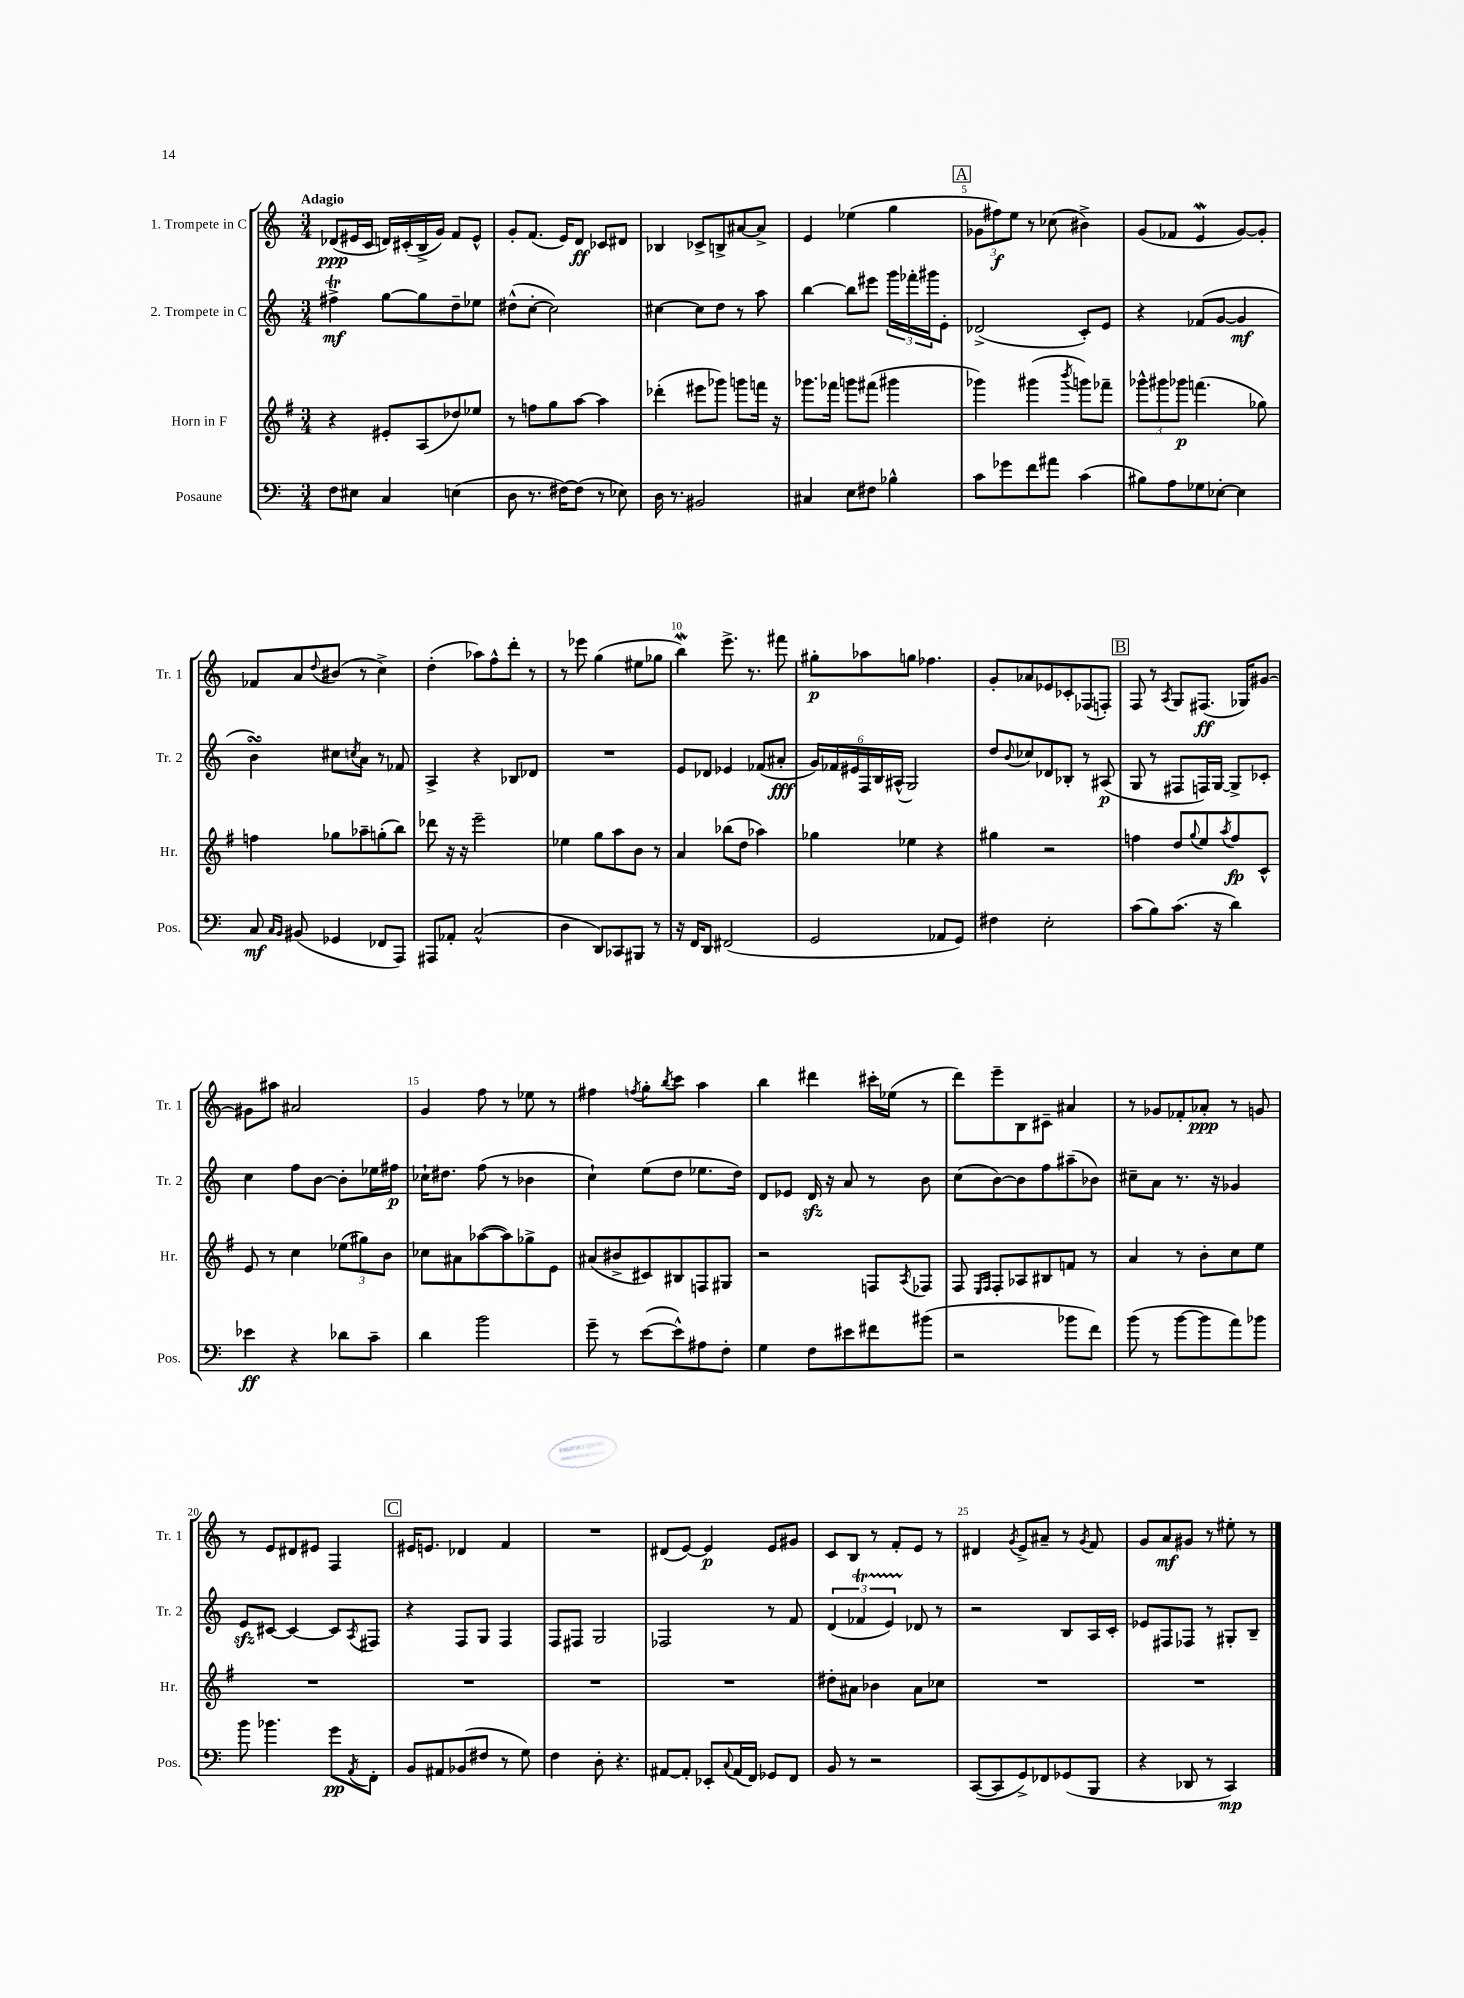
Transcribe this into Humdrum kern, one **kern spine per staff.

**kern	**dynam	**kern	**dynam	**kern	**dynam	**kern	**dynam
*part4	*part4	*part3	*part3	*part2	*part2	*part1	*part1
*staff4	*staff4	*staff3	*staff3	*staff2	*staff2	*staff1	*staff1
*I"Posaune	*	*I"Horn in F	*	*I"2. Trompete in C	*	*I"1. Trompete in C	*
*I'Pos.	*	*I'Hr.	*	*I'Tr. 2	*	*I'Tr. 1	*
*clefF4	*	*clefG2	*	*clefG2	*	*clefG2	*
*k[]	*	*k[f#]	*	*k[]	*	*k[]	*
*M3/4	*	*M3/4	*	*M3/4	*	*M3/4	*
=1	=1	=1	=1	=1	=1	=1	=1
!	!	!	!	!	!	!LO:TX:a:B:t=Adagio	!
8F\L	.	4r	.	4ff#Xt^\	mf	(8d-X/L	ppp
8E#X\J	.	.	.	.	.	16e#X/L	.
.	.	.	.	.	.	16c/JJ	.
4C/	.	8e#X'/L	.	[8gg\L	.	16dn/LL)	.
.	.	.	.	.	.	(16c#X'/	.
.	.	(8A/	.	8gg\]	.	16B^/	.
.	.	.	.	.	.	16g/JJ)	.
(4En\	.	8dd-X/)	.	8dd~\	.	8f/L	.
.	.	8ee-X/J	.	8ee-X\J	.	8e#^^/J	.
=2	=2	=2	=2	=2	=2	=2	=2
8D\	.	8r	.	(8dd#X^^\L	.	8g'/L	.
8.r	.	8ffn\L	.	[8cc'\J	.	(8.f/J	.
.	.	8gg\	.	2cc\])	.	.	.
[16F#X\KL)	.	.	.	.	.	16e/KL)	.
(8F#\J]	.	[8aa\J	.	.	.	8d/J	ff
8r	.	4aa\]	.	.	.	8c-X/L	.
8E-X\)	.	.	.	.	.	8d#X/J	.
=3	=3	=3	=3	=3	=3	=3	=3
16D\	.	(4ddd-X'\	.	[4cc#X\	.	4B-X/	.
8.r	.	.	.	.	.	.	.
2BB#X/	.	8eee#X\L	.	8cc#\L]	.	8c-X^/L	.
.	.	8ggg-X\J)	.	8dd\J	.	8Bn^/	.
.	.	8gggn\L	.	8r	.	[8a#X/	.
.	.	16fffn\Jk	.	8aa\	.	8a#^/J]	.
.	.	16r	.	.	.	.	.
=4	=4	=4	=4	=4	=4	=4	=4
4C#X/	.	8.ggg-X\L	.	[4bb\	.	4e/	.
.	.	16fff-X\Jk	.	.	.	.	.
8E\L	.	8gggn\L	.	8bb\L]	.	(4ee-X\	.
8F#X\J	.	(8fff#X\J	.	8eee#X\J	.	.	.
4B-X^^\	.	4ggg#X\	.	24ggg\LL	.	4gg\	.
.	.	.	.	24fff-X'\	.	.	.
.	.	.	.	24ggg#X\J	.	.	.
.	.	.	.	8e'\J	.	.	.
!!LO:REH:place=s1:t=A
=5	=5	=5	=5	=5	=5	=5	=5
8c\L	.	4ggg-X\)	.	(2d-X^/	.	12g-X\L	.
.	.	.	.	.	.	12ff#X\)	f
8g-X\	.	.	.	.	.	.	.
.	.	.	.	.	.	12ee\J	.
8f\	.	(4ggg#X\	.	.	.	8r	.
8a#X\J	.	.	.	.	.	(8cc-X\	.
.	.	8qbbb/	.	.	.	.	.
(4c\	.	8gggn\L)	.	8c'/L)	.	4b#X^\)	.
.	.	8fff-X~\J	.	8e/J	.	.	.
=6	=6	=6	=6	=6	=6	=6	=6
8B#X\L)	.	12ggg-X^^\L	.	4r	.	(8g/L	.
.	.	12ggg#X\	.	.	.	.	.
8A\	.	.	.	.	.	8f-X/J	.
.	.	12ggg-X\J	p	.	.	.	.
8G-X\	.	(4.fffn\	.	(8f-X/L	.	4eW/	.
[8E-X'\J	.	.	.	[8g/J	.	.	.
4E-\]	.	.	.	4g/]	mf	[8g/L)	.
.	.	8gg-X\)	.	.	.	8g'/J]	.
!!LO:LB:g=z
=7	=7	=7	=7	=7	=7	=7	=7
8C/	mf	4ffn\	.	4bsSsS\)	.	8f-X/L	.
16qqC/LL	.	.	.	.	.	.	.
16qqBB/JJ	.	.	.	.	.	.	.
(8BB#X/	.	.	.	.	.	8a/	.
.	.	.	.	.	.	8qqdd/	.
4GG-X/	.	8gg-X\L	.	8cc#X\L	.	(8b#X/J	.
.	.	.	.	8qccn/	.	.	.
.	.	8aa-X~\	.	8a\J	.	8r	.
8FF-X/L	.	(8ggn'\	.	8r	.	4cc^\)	.
8AAA/J)	.	8bb\J)	.	8f-X/	.	.	.
=8	=8	=8	=8	=8	=8	=8	=8
8AAA#X/L	.	8ddd-X\	.	4A^/	.	(4dd'\	.
8AA-X'/J	.	16r	.	.	.	.	.
.	.	16r	.	.	.	.	.
(2C^^/	.	2eee~\	.	4r	.	8aa-X\L)	.
.	.	.	.	.	.	8ff^^\	.
.	.	.	.	8B-X/L	.	8ddd'\J	.
.	.	.	.	8d-X/J	.	8r	.
=9	=9	=9	=9	=9	=9	=9	=9
4D\	.	4ee-X\	.	2.r	.	8r	.
.	.	.	.	.	.	8eee-X\	.
8DD/L)	.	8gg\L	.	.	.	(4gg\	.
8CC-X/	.	8aa\	.	.	.	.	.
8BBB#X/J	.	8b\J	.	.	.	8ee#X\L	.
8r	.	8r	.	.	.	8gg-X\J	.
=10	=10	=10	=10	=10	=10	=10	=10
16r	.	4a/	.	8e/L	.	4bbW\)	.
16FF/KL	.	.	.	.	.	.	.
8DD/J	.	.	.	8d-X/J	.	.	.
(2FF#X/	.	(8bb-X\L	.	4e-X/	.	8.eee^\	.
.	.	8dd\J	.	.	.	.	.
.	.	.	.	.	.	8.r	.
.	.	4aa-X\)	.	(8f-X/L	.	.	.
.	.	.	.	8a#X'/J	fff	8fff#X\	.
=11	=11	=11	=11	=11	=11	=11	=11
2GG/	.	4gg-X\	.	24g/LL)	.	8gg#X'\L	p
.	.	.	.	24f-X/	.	.	.
.	.	.	.	24e#X/	.	.	.
.	.	.	.	24F/	.	8aa-X\	.
.	.	.	.	24B/	.	.	.
.	.	.	.	(24A#X^^/JJ	.	.	.
.	.	4ee-X\	.	2G/)	.	8ggn\J	.
.	.	.	.	.	.	4.ff-X\	.
8AA-X/L	.	4r	.	.	.	.	.
8GG/J)	.	.	.	.	.	.	.
=12	=12	=12	=12	=12	=12	=12	=12
4F#X\	.	4gg#X\	.	8dd/L	.	8g'/L	.
.	.	.	.	8qqb/	.	.	.
.	.	.	.	8cc-X/	.	8a-X/	.
2E'\	.	2r	.	8d-X/	.	8e-X/	.
.	.	.	.	8B-X'/J	.	8c-X'/	.
.	.	.	.	8r	.	(8F-X/	.
.	.	.	.	(8A#X/	p	8Fn'/J)	.
!!LO:REH:place=s1:t=B
=13	=13	=13	=13	=13	=13	=13	=13
(8c\L	.	4ffn\	.	8G/	.	8F/	.
8B\)	.	.	.	8r	.	8r	.
.	.	.	.	.	.	8qA/	.
(8.c\J	.	8dd/L	.	8F#X/L	.	8G/L	.
.	.	8qqgg/	.	.	.	.	.
.	.	8ee/	.	16Fn/L)	.	(8.F#X/J	ff
16r	.	.	.	[16G/JJ	.	.	.
.	.	8qaa/	.	.	.	.	.
4d\)	.	8ff/	fp	8G^/L]	.	.	.
.	.	.	.	.	.	16G-X/KL)	.
.	.	8c^^/J	.	8c-X'/J	.	[8g#X/J	.
!!LO:LB:g=z
=14	=14	=14	=14	=14	=14	=14	=14
4e-X\	ff	8e/	.	4cc\	.	8g#X\L]	.
.	.	8r	.	.	.	8aa#X\J	.
4r	.	4cc\	.	8ff\L	.	2a#X/	.
.	.	.	.	[8b\J	.	.	.
8d-X\L	.	(12ee-X\L	.	8b'\L]	.	.	.
.	.	12gg#X\)	.	.	.	.	.
8c~\J	.	.	.	16ee-X\L	.	.	.
.	.	12b\J	.	.	.	.	.
.	.	.	.	16ff#X\JJ	p	.	.
=15	=15	=15	=15	=15	=15	=15	=15
4d\	.	8cc-X\L	.	16cc-X`\KL	.	4g/	.
.	.	.	.	8.dd#X\J	.	.	.
.	.	8a#X\	.	.	.	.	.
2b\	.	([8aa-X\	.	(8ff\	.	8ff\	.
.	.	8aa-\])	.	8r	.	8r	.
.	.	8gg-X^\	.	4b-X\	.	8ee-X\	.
.	.	8e\J	.	.	.	8r	.
=16	=16	=16	=16	=16	=16	=16	=16
8g~\	.	(8a#X/L	.	4cc`\)	.	4ff#X\	.
8r	.	8b#X^/	.	.	.	.	.
.	.	.	.	.	.	8qffn/	.
([8e\L	.	8c#X/)	.	(8ee\L	.	8gg'\L	.
.	.	.	.	.	.	8qbb/	.
8e^^\])	.	8B#X/	.	8dd\J	.	8ccc\J	.
8A#X\	.	8Fn/	.	8.ee-X\L	.	4aa\	.
8F'\J	.	8G#X/J	.	.	.	.	.
.	.	.	.	16dd\Jk)	.	.	.
=17	=17	=17	=17	=17	=17	=17	=17
4G\	.	2r	.	8d/L	.	4bb\	.
.	.	.	.	8e-X/J	.	.	.
8F\L	.	.	.	16dzz/	.	4ddd#X\	.
.	.	.	.	16r	.	.	.
8e#X\	.	.	.	8a/	.	.	.
8f#X\	.	8Fn/L	.	8r	.	16ccc#X'\LL	.
.	.	.	.	.	.	(16ee-X\JJ	.
.	.	8qA/	.	.	.	.	.
(8b#X\J	.	8F-X/J	.	8b\	.	8r	.
=18	=18	=18	=18	=18	=18	=18	=18
2r	.	8F#/	.	(8cc\L	.	8ddd\L)	.
.	.	16qqE/LL	.	.	.	.	.
.	.	16qqF#/JJ	.	.	.	.	.
.	.	8F#'/L	.	[8b\)	.	8eee~\	.
.	.	8A-X/	.	8b\]	.	8B\	.
.	.	8B#X/	.	8ff\	.	8c#X~\J	.
8b-X\L	.	8fn/J	.	(8aa#X~\	.	4a#X/	.
8f\J)	.	8r	.	8b-X\J)	.	.	.
=19	=19	=19	=19	=19	=19	=19	=19
(8b\	.	4a/	.	8cc#X~\L	.	8r	.
8r	.	.	.	8a\J	.	8g-X/L	.
[8b\L	.	8r	.	8.r	.	8f-X'/	.
8b\]	.	8b'\L	.	.	.	8a-X'/J	ppp
.	.	.	.	16r	.	.	.
8a\)	.	8cc\	.	4g-X/	.	8r	.
8b-X\J	.	8ee\J	.	.	.	8gn/	.
!!LO:LB:g=z
=20	=20	=20	=20	=20	=20	=20	=20
8b\	.	2.r	.	8ezz/L	.	8r	.
4.b-X\	.	.	.	[8c#X/J	.	8e/L	.
.	.	.	.	4c#/_	.	8d#X/	.
.	.	.	.	.	.	8e#X/J	.
8g\L	pp	.	.	8c#/L]	.	4F/	.
8qAA/	.	.	.	8qA/	.	.	.
8FF'\J	.	.	.	8F#X/J	.	.	.
!!LO:REH:place=s1:t=C
=21	=21	=21	=21	=21	=21	=21	=21
8BB/L	.	2.r	.	4r	.	16e#X/KL	.
.	.	.	.	.	.	8.en/J	.
8AA#X/	.	.	.	.	.	.	.
(8BB-X/	.	.	.	8F/L	.	4d-X/	.
8F#X/J	.	.	.	8G/J	.	.	.
8r	.	.	.	4F/	.	4f/	.
8G\)	.	.	.	.	.	.	.
=22	=22	=22	=22	=22	=22	=22	=22
4F\	.	2.r	.	8F/L	.	2.r	.
.	.	.	.	8F#X/J	.	.	.
8D'\	.	.	.	2G/	.	.	.
4.r	.	.	.	.	.	.	.
=23	=23	=23	=23	=23	=23	=23	=23
[8AA#X/L	.	2.r	.	2F-X/	.	(8d#X/L	.
8AA#'/J]	.	.	.	.	.	[8e/J)	.
8EE-X'/L	.	.	.	.	.	4e/]	p
8qqC/	.	.	.	.	.	.	.
(16AA#/L	.	.	.	.	.	.	.
16FF/JJ)	.	.	.	.	.	.	.
8GG-X/L	.	.	.	8r	.	8e/L	.
8FF/J	.	.	.	8f/	.	8g#X/J	.
=24	=24	=24	=24	=24	=24	=24	=24
8BB/	.	8dd#X'\L	.	(6d/	.	8c/L	.
8r	.	8a#X\J	.	.	.	8B/J	.
.	.	.	.	6f-XT/	.	.	.
2r	.	4b-X\	.	.	.	8r	.
.	.	.	.	6eTTT/)	.	.	.
.	.	.	.	.	.	8f'/L	.
.	.	8a#\L	.	8d-X/	.	8e/J	.
.	.	8cc-X\J	.	8r	.	8r	.
=25	=25	=25	=25	=25	=25	=25	=25
([8CC/L	.	2.r	.	2r	.	4d#X/	.
8CC/]	.	.	.	.	.	.	.
.	.	.	.	.	.	8qg/	.
8GG^/)	.	.	.	.	.	8e^/L	.
8FF-X/	.	.	.	.	.	8a#X~/J	.
(8GG-X/	.	.	.	8B/L	.	8r	.
.	.	.	.	.	.	8qg/	.
8BBB/J	.	.	.	16A/L	.	8f/	.
.	.	.	.	16c'/JJ	.	.	.
=26	=26	=26	=26	=26	=26	=26	=26
4r	.	2.r	.	8e-X/L	.	8g/L	.
.	.	.	.	8F#X/	.	8a/	mf
8DD-X/	.	.	.	8F-X/J	.	8g#X/J	.
8r	.	.	.	8r	.	8r	.
4CC/)	mp	.	.	8G#X'/L	.	8ee#X'\	.
.	.	.	.	8B~/J	.	8r	.
==	==	==	==	==	==	==	==
*-	*-	*-	*-	*-	*-	*-	*-
